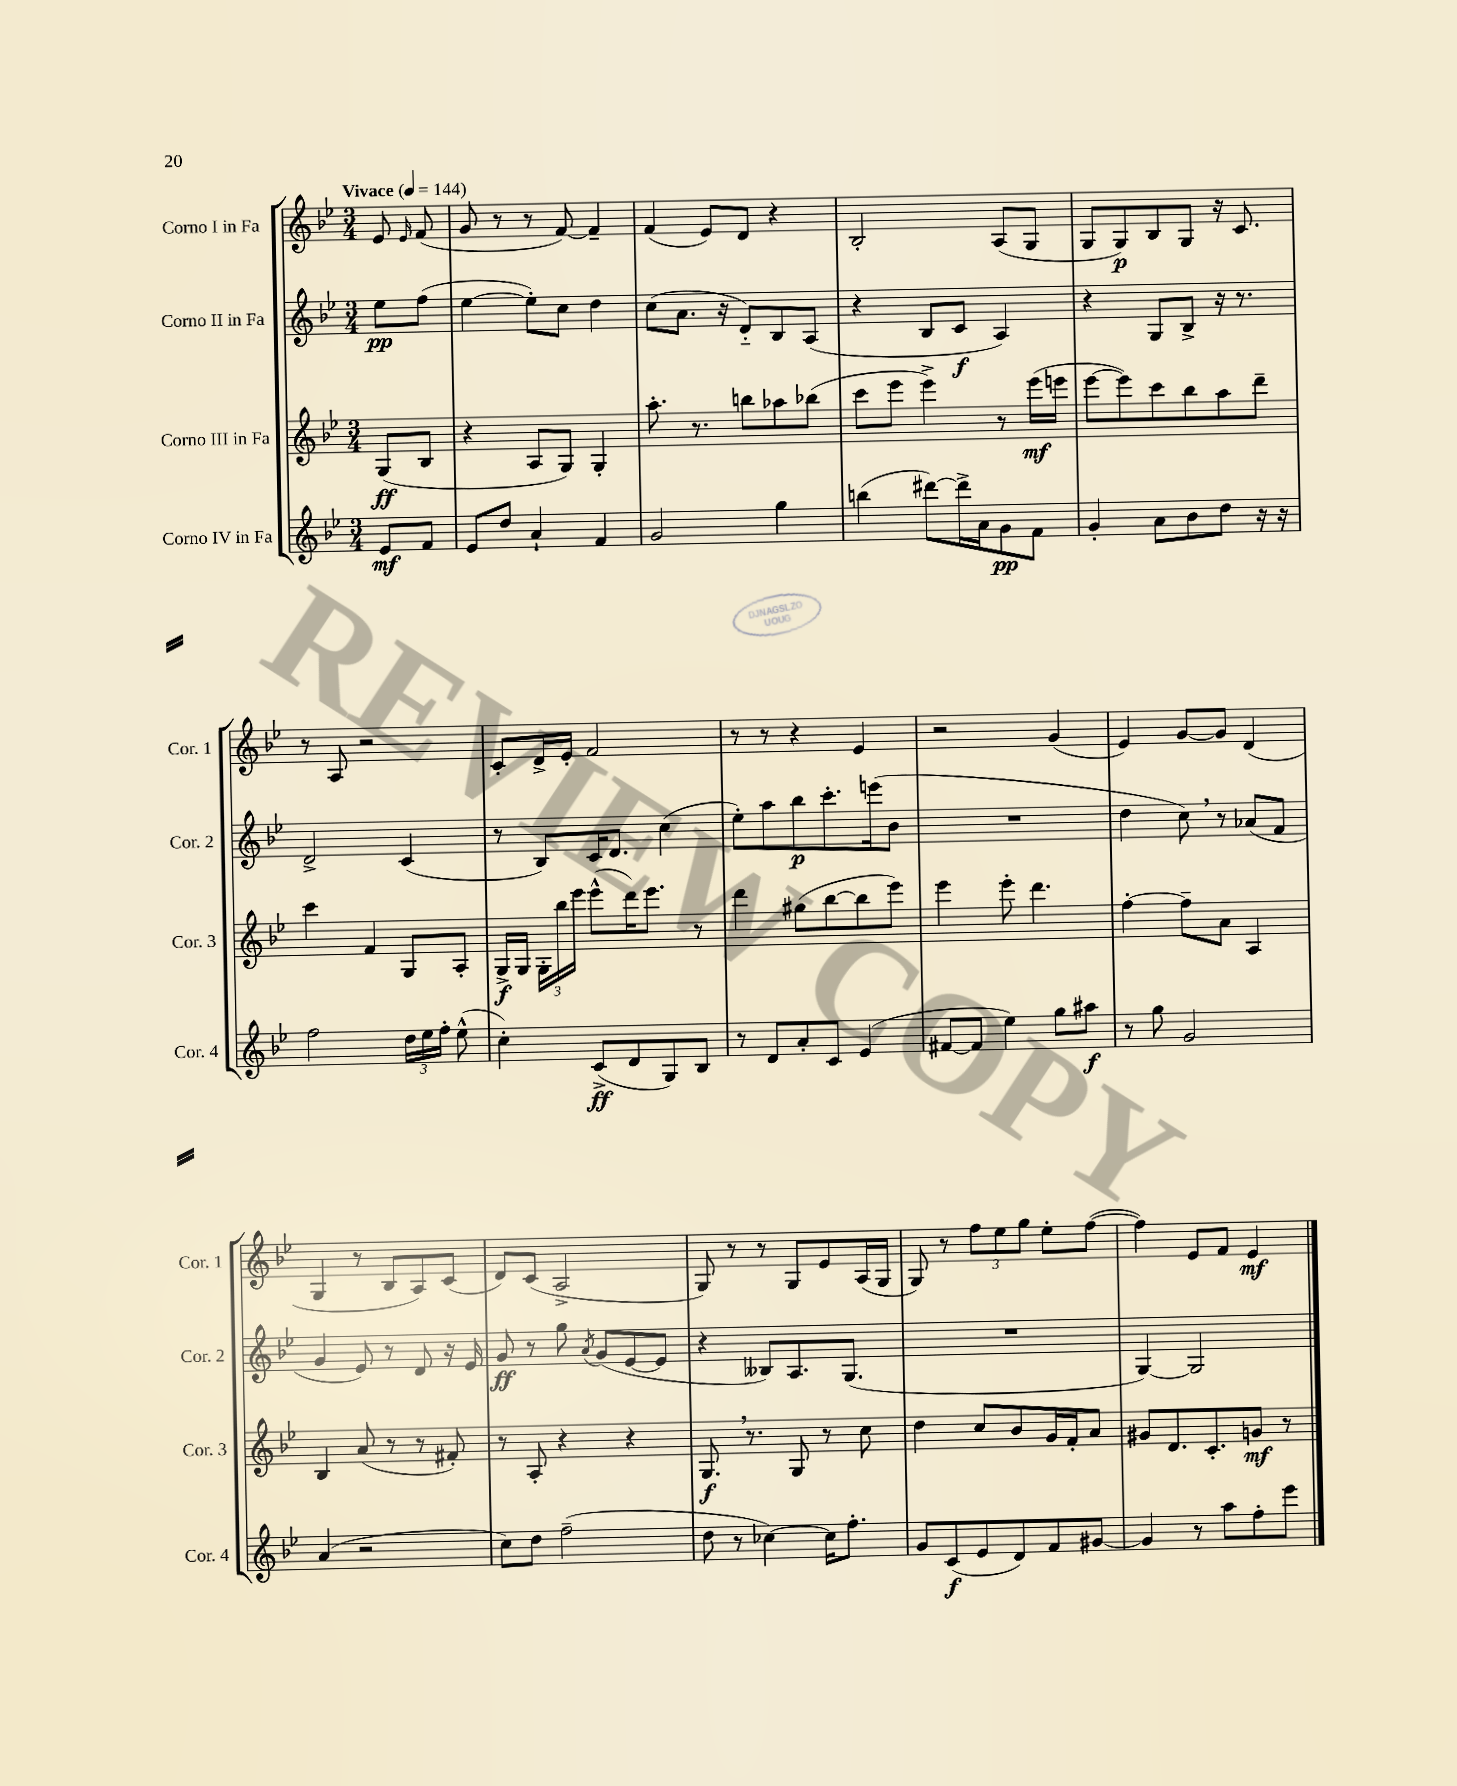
<<
\new StaffGroup <<
\new Staff = "s0" \with { instrumentName = "Corno I in Fa" shortInstrumentName = "Cor. 1" } {
    \clef treble \key bes \major \numericTimeSignature \time 3/4 \partial 4 \tempo "Vivace" 4 = 144
    \autoBeamOff ees'8 \grace { ees'16 } f'8( |
    g'8 r8 r8 f'8~) f'4-- |
    f'4( ees'8[) d'8] r4 |
    bes2-. a8[( g8] |
    g8[ g8\p) bes8 g8] r16 c'8. |
    r8 a8 r2 |
    c'8[-. d'16-> ees'16]-. f'2 |
    r8 r8 r4 ees'4 |
    r2 g'4( |
    ees'4) g'8[~ g'8] d'4( |
    g4 r8 bes8[ a8) c'8]( |
    d'8[) c'8]( a2-> |
    g8) r8 r8 g8[ ees'8 a16( g16] |
    g8) r8 \tuplet 3/2 { f''8[ ees''8 g''8] } ees''8[-. f''8]~( |
    f''4) ees'8[ f'8] ees'4\mf \bar "|." |
}
\new Staff = "s1" \with { instrumentName = "Corno II in Fa" shortInstrumentName = "Cor. 2" } {
    \clef treble \key bes \major \numericTimeSignature \time 3/4 \partial 4
    \autoBeamOff ees''8[\pp f''8]( |
    ees''4~ ees''8[-.) c''8] d''4 |
    c''8[( a'8.] r16 d'8[-_) bes8 a8]( |
    r4 bes8[ c'8]\f a4) |
    r4 g8[ bes8]-> r16 r8. |
    d'2-> c'4( |
    r8 bes8[) c'16 d'8.] c''4( |
    ees''8[-.) a''8 bes''8\p c'''8.-. e'''16( bes'8] |
    R2. |
    d''4 c''8) \breathe r8 aes'8[( f'8] |
    g'4 ees'8) r8 d'8 r16 ees'16 |
    g'8\ff r8 g''8 \acciaccatura { a'8 } g'8[( ees'8~ ees'8] |
    r4 beses8[) a8. g8.]( |
    R2. |
    g4~) g2 \bar "|." |
}
\new Staff = "s2" \with { instrumentName = "Corno III in Fa" shortInstrumentName = "Cor. 3" } {
    \clef treble \key bes \major \numericTimeSignature \time 3/4 \partial 4
    \autoBeamOff g8[\ff( bes8] |
    r4 a8[ g8]) g4-. |
    a''8.-. r8. b''8[ aes''8 bes''8]( |
    c'''8[ ees'''8] ees'''4->) r8 ees'''16[\mf( e'''16] |
    ees'''8[~ ees'''8) c'''8 bes''8 a''8 d'''8]-- |
    c'''4 f'4 g8[ a8]-. |
    g16[->\f g16] \tuplet 3/2 { g16[-. bes''16 ees'''16] } ees'''8[-^( d'''16) ees'''8.] r8 |
    d'''4 gis''8[( bes''8~ bes''8 ees'''8]) |
    ees'''4 ees'''8-. d'''4. |
    f''4~-. f''8[-- a'8] a4 |
    bes4 a'8( r8 r8 fis'8-.) |
    r8 a8-. r4 r4 |
    g8.\f \breathe r8. g8 r8 c''8 |
    d''4 c''8[ bes'8 g'16 f'16-. a'8] |
    gis'8[ d'8. c'8.-. g'8]\mf r8 \bar "|." |
}
\new Staff = "s3" \with { instrumentName = "Corno IV in Fa" shortInstrumentName = "Cor. 4" } {
    \clef treble \key bes \major \numericTimeSignature \time 3/4 \partial 4
    \autoBeamOff ees'8[\mf f'8] |
    ees'8[ d''8] a'4-! f'4 |
    g'2 g''4 |
    b''4( dis'''8[~) dis'''16-> a'16 g'8\pp f'8] |
    g'4-. a'8[ bes'8 d''8] r16 r16 |
    f''2 \tuplet 3/2 { d''16[ ees''16 f''16]-. } ees''8-^( |
    c''4-.) c'8[->\ff( d'8 g8) bes8] |
    r8 d'8[ a'8-. c'8] ees'4( |
    fis'8[~ fis'8] ees''4) g''8[ ais''8]\f |
    r8 g''8 g'2 |
    a'4( r2 |
    c''8[) d''8] f''2--( |
    d''8 r8 ces''4~) ces''16[ f''8.]-. |
    g'8[ c'8\f( ees'8 d'8) f'8 gis'8]~ |
    gis'4 r8 a''8[ f''8-. ees'''8] \bar "|." |
}
>>
>>
\layout { \context { \Score \remove "Bar_number_engraver" } }
